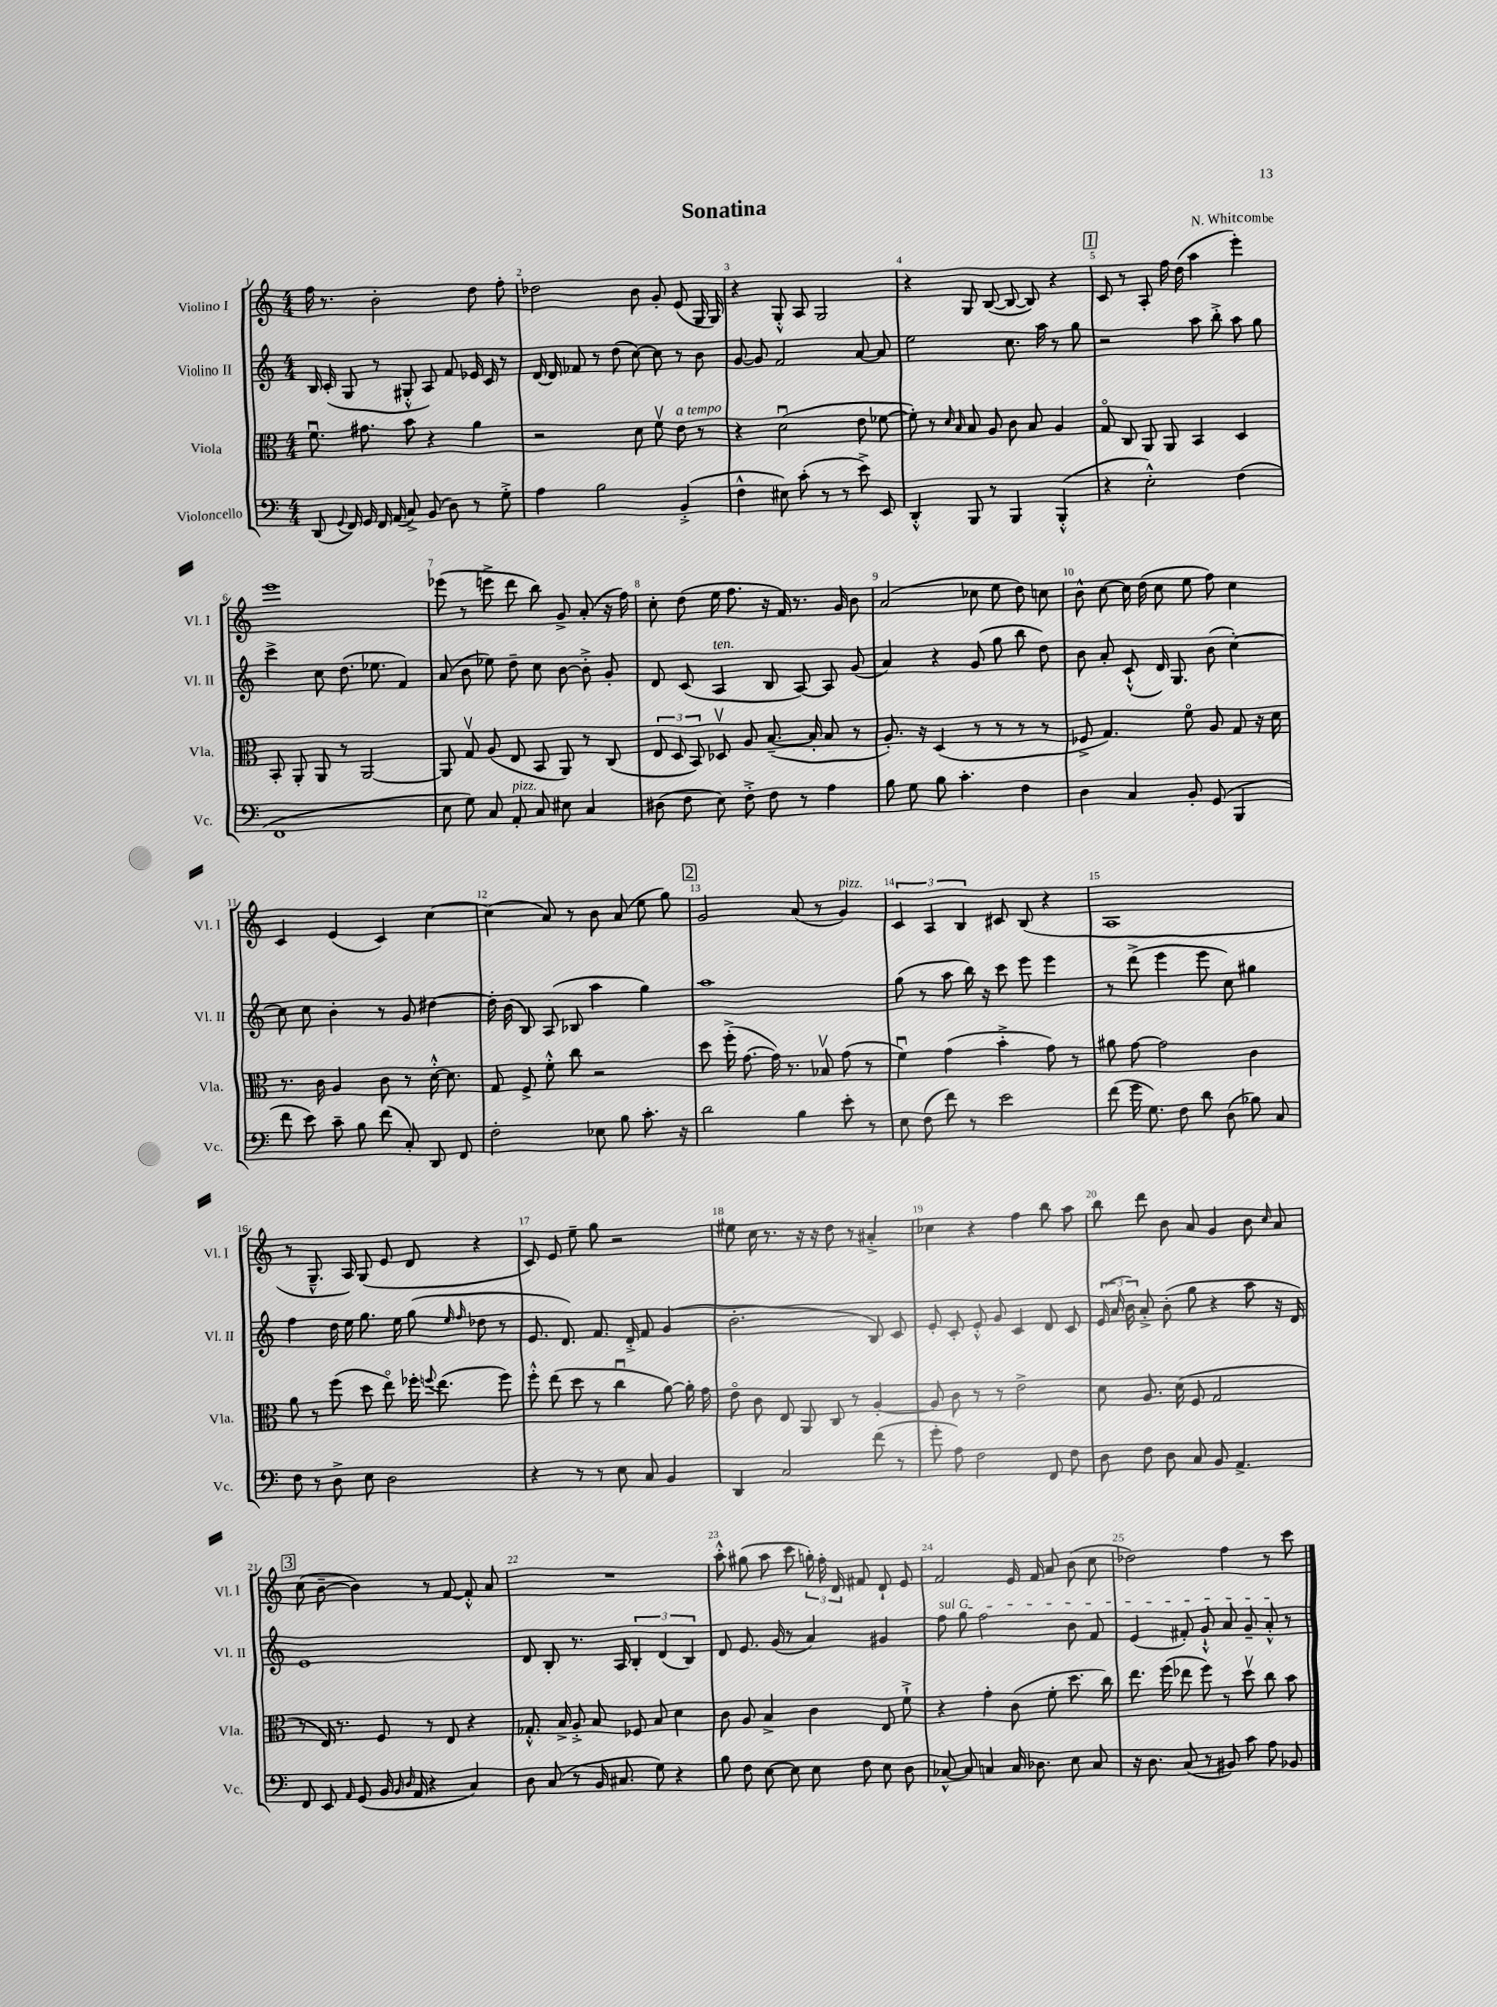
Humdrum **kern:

**kern	**kern	**kern	**kern
*staff4	*staff3	*staff2	*staff1
*clefF4	*clefC3	*clefG2	*clefG2
*k[]	*k[]	*k[]	*k[]
*M4/4	*M4/4	*M4/4	*M4/4
(8DD	8.fu	16B	16ff
.	.	(16c'	8.r
8qqGG	.	.	.
16FF)	.	8G	.
16GG	8.g#	.	.
16FF	.	8r	2b'
(16AA	.	.	.
8C^)	8b	8G#'^^	.
(8BB	4r	8A)	.
8D)	.	8f	.
8r	4a	16e-	8dd
.	.	16c	.
8G'^	.	8r	8ff'
=	=	=	=
4A	2r	[16d	2dd-
.	.	16d]	.
.	.	8f-	.
2B	.	8r	.
.	.	(8dd	.
.	8d	[8cc)	8b
.	8fv	8cc]	8g'
(4BB'^	8e	8r	(8e
.	8r	8b	16G
.	.	.	16G)
=	=	=	=
4F^^	4r	[8g	4r
.	.	8g]	.
8E#)	(2du	2f	8G'^^
(8c'	.	.	8A
8r	.	.	2G
8r	.	.	.
8e^)	8e	[8a	.
8EE	[8f-	8a]	.
=	=	=	=
4DD'^^	8f-'])	2ee	4r
.	8r	.	.
.	16qqd	.	.
.	16qqB	.	.
8BBB	8B	.	8G
8r	8A	.	([8B
4BBB	8c	8.cc	8B_
.	8B	.	8B])
.	.	16aa	.
(4BBB'^^	4A	8r	4r
.	.	8gg	.
=	=	=	=
4r	8Go	2r	8c
.	8C	.	8r
2E'^^)	8AA	.	8A'
.	8AA	.	16ff
.	.	.	(16dd
.	4BB	8aa	4aa
.	.	8bb'^	.
(4F	4D	8aa	4eee')
.	.	8gg	.
=	=	=	=
1FF	8BB'	4ccc^	1eee
.	8AA'	.	.
.	8AA	8cc	.
.	8r	(8.dd	.
.	[2AA	.	.
.	.	8.ee-	.
.	.	4f)	.
=	=	=	=
8E	8AA]	(8a	(8eee-
8G)	8Gv	8b	8r
8C	(8A	8ee-)	8eee^
8AA'	8E	8dd~	8ddd
8C	8BB	8cc	8bb)
8E#	8AA)	[8b	8g^
4C	8r	8b'^]	(8a'
.	(8C	8g'	16r
.	.	.	16ff)
=	=	=	=
(8D#	12E	8d	8cc'
.	12D	.	.
8F	.	(8c	(8dd
.	12BB)	.	.
8E)	8D-v	4A	16ee
.	.	.	8.ff
8F'^	8A	.	.
8F	([8.B~	8B	16r
.	.	.	16f)
8r	.	[8A)	8.r
.	16B']	.	.
4A	8B	8A]	.
.	.	.	16g
.	8r	(8g	8b
=	=	=	=
8B	8.A')	4a)	(2a
8G	.	.	.
.	16r	.	.
8B	(4D	4r	.
4.c'	.	.	.
.	8r	(8g	8cc-
.	8r	8gg	8ee
4F	8r	8bb	8dd)
.	8r	8dd)	8cc
=	=	=	=
4D	8F-^	8b	8b^^
.	4.G)	8a'	[8cc
4C	.	(8c`^^	16cc]
.	.	.	(16dd
.	.	16d)	8cc
.	.	8.G	.
8BB'	8fo	.	8ee
(8GG	8A	(8b	8ff)
4BBB	8G	[4cc')	4cc
.	16r	.	.
.	16d	.	.
=	=	=	=
8f	8.r	8cc]	4c
8e)	.	8cc	.
.	16c	.	.
8c~	4A	4b'	(4e
8B	.	.	.
(8f	8c	8r	4c)
8C')	8r	8g	.
8DD	[16d'^^	[4dd#	[4cc
.	8.d]	.	.
8FF	.	.	.
=	=	=	=
2F'	8G	16dd#']	(4cc]
.	.	(16b	.
.	8F^	8B)	.
.	8f'^^	(8A	8a)
.	8cc	8B-	8r
8E-	2r	4aa	8b
8B	.	.	(8a
8.c'	.	4gg)	8ee
.	.	.	8gg)
16r	.	.	.
=	=	=	=
2d	8dd	1aa	2g
.	(16ff'^	.	.
.	[8.g	.	.
.	16g])	.	.
.	8.r	.	.
4B	.	.	(8a
.	8B-v	.	8r
8e'	(8g	.	4g)
8r	8r	.	.
=	=	=	=
8E	4fu)	(8gg	6c
(8F	.	8r	.
.	.	.	6A
8f)	(4g	8aa	.
.	.	.	6B
8r	.	16bb)	.
.	.	16r	.
2e	4b'^	8ccc	8c#
.	.	8eee	(8B
.	8g)	4eee	4r
.	8r	.	.
=	=	=	=
(8f	8a#	8r	1A
16g	[8g	(8ddd^	.
8.G)	.	.	.
.	2g]	4eee	.
8F	.	.	.
8d	.	8eee	.
(8D	.	8cc)	.
8B-)	4c	4gg#	.
8C	.	.	.
=	=	=	=
8F	8a	4ff	8r
8r	8r	.	8.G~^^
8D^	(8ff	16dd	.
.	.	16ee	16A)
8E	8dd	8.gg	(8G
2D	8eeo)	.	8e
.	.	16ee	.
.	16ff-'	(8gg	8d
.	8qqff	.	.
.	(8.ee	.	.
.	.	16qqee	.
.	.	16qqff	.
.	.	8dd-	4r
.	8ff)	8r	.
=	=	=	=
4r	8ff'^^	8.e	8c)
.	(8ee	.	8e
.	.	8.d)	.
8r	8dd	.	8ee~
8r	8r	8.f	8gg
8E	4ccu	.	2r
.	.	16d'^	.
8C	.	8f	.
4BB	[8a)	(4g	.
.	16a']	.	.
.	16g	.	.
=	=	=	=
4DD	8eo	2.b'	8ee#
.	8c	.	16cc
.	.	.	8.r
2C	8E	.	.
.	8AA	.	16r
.	.	.	16r
.	8C	.	8dd
.	8r	.	8r
(8f	[4A'	8B)	4a#'^
8r	.	8c	.
=	=	=	=
8g'	8A]	8e'	4cc-
8A)	8c	8c'	.
2F	8r	8e'^^	4r
.	8r	8g	.
.	2e^	4c	4ff
8FF	.	8d	8bb
8F	.	8c	8aa
=	=	=	=
8D	8d	(24e	8bb
.	.	24a	.
.	.	24b)	.
8F	8.A	8a'^	8ddd
8D	.	(8b'	8b
.	(16d	.	.
8C	8F	8gg	8a
8BB	2G	4r	4g
4.AA^	.	.	.
.	.	8aa	8b
.	.	.	16qqcc
.	.	16r	8a
.	.	16d)	.
=	=	=	=
8FF	8r	1e	(8cc
8EE	16E)	.	[8b~
.	8.r	.	.
16qqAA	.	.	.
(8GG	.	.	4b])
16BB	8F	.	.
16qqBB	.	.	.
16qqD	.	.	.
16AA	.	.	.
4r	8r	.	8r
.	8E	.	[8f
4C)	4r	.	8f'^^]
.	.	.	8a
=	=	=	=
8D	8.G-'^^	8d	1r
(8C	.	8B'	.
.	16B^	.	.
8r	8A'^	8.r	.
16BB	8B	.	.
8.C#	.	16A	.
.	8F-	6B'	.
8G)	8B	.	.
.	.	(6d	.
4r	4d	.	.
.	.	6B)	.
=	=	=	=
8B	8c	8d	8aa'^^
8F	8A	8.e	(8gg#
[8E	4B^	.	8aa
.	.	(16g	.
8E]	.	8r	8ccc
8E	4c	4a)	24gg')
.	.	.	24ff'
.	.	.	24d
8F	.	.	8f#
8E	8E	4g#	8d`
8D	8f`^	.	8e
=	=	=	=
[8C-^^	4r	8ff	2f
8C-]	.	8gg	.
4C	4g'	2ff	.
16C	(8c	.	16e
8.D-	.	.	16f
.	8f'	.	8a
8E	8.dd	8b	(8b
8C	.	8f	8cc
.	16cc)	.	.
=	=	=	=
16r	8.ee	(4e	2dd-)
8.D	.	.	.
.	(16ff	.	.
(8C	8ee-	8f#')	.
8r	8ff)	8g`^^	.
8BB#)	8r	8a	4ff
8c	8ddv	8g~	.
8A	8cc	8a'^^	8r
8BB-	8b	8r	8ccc
==	==	==	==
*-	*-	*-	*-
